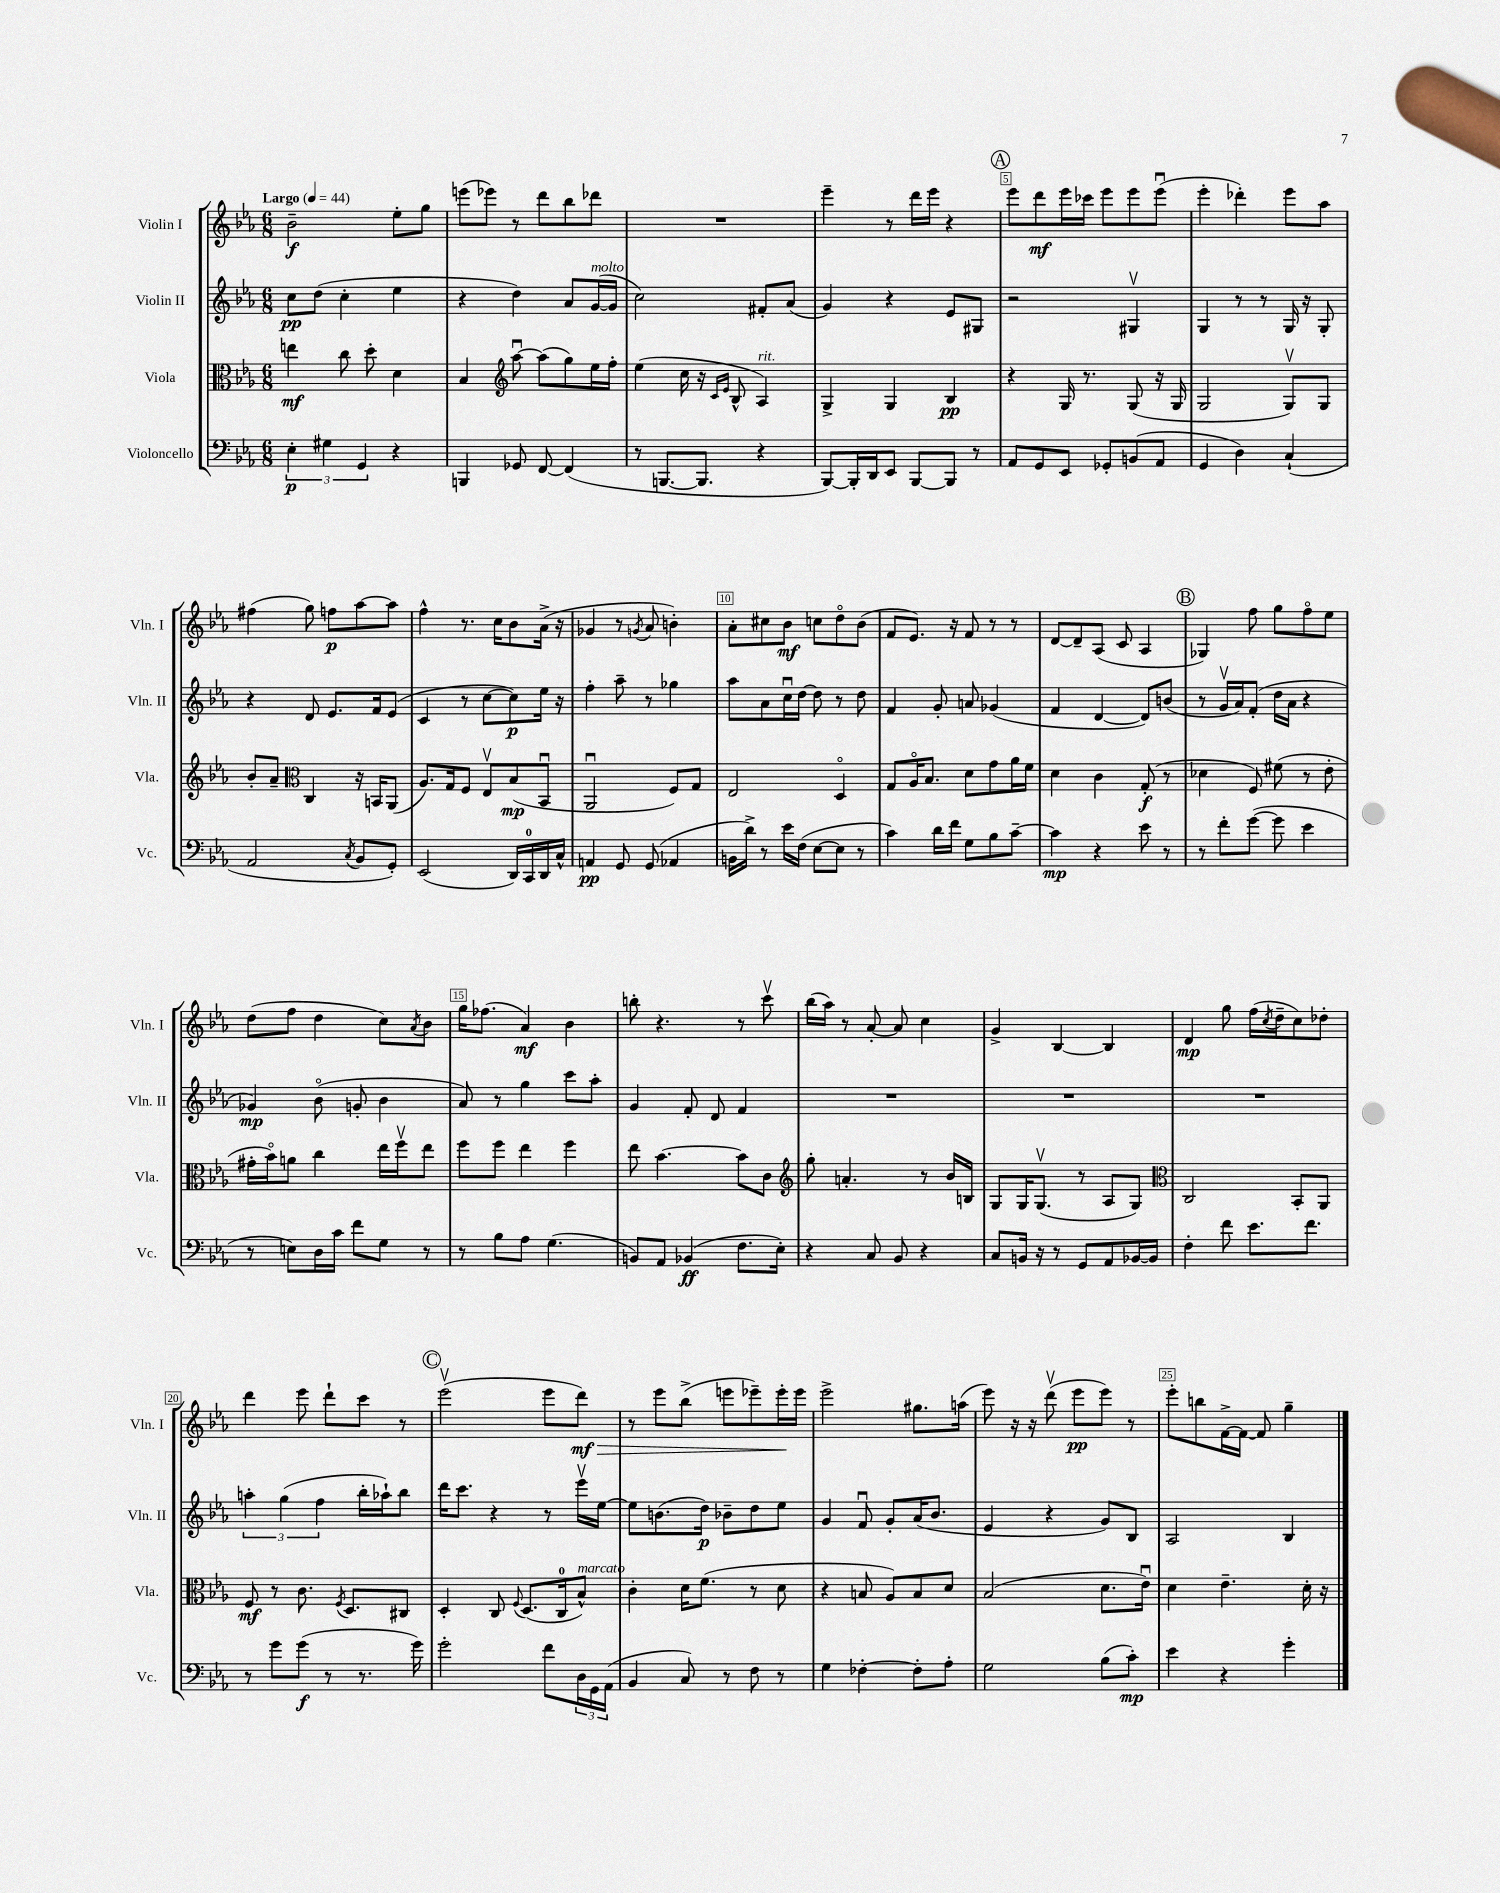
<<
\new StaffGroup <<
\new Staff = "s0" \with { instrumentName = "Violin I" shortInstrumentName = "Vln. I" } {
    \clef treble \key ees \major \numericTimeSignature \time 6/8 \tempo "Largo" 4 = 44
    bes'2--\f ees''8-. g''8 |
    e'''8( ees'''8) r8 d'''8 bes''8 des'''8 |
    R2. |
    ees'''4-- r8 d'''16 ees'''16 r4 |
    \mark \markup { \circle "A" } ees'''8 d'''8\mf ees'''16 ces'''16 ees'''8 ees'''8 ees'''8\downbow( |
    ees'''4-. des'''4-.) ees'''8 aes''8 |
    fis''4( g''8) f''8\p aes''8~ aes''8 |
    f''4-^ r8. c''16 bes'8 aes'16->( r16 |
    ges'4 r8 \acciaccatura { g'8 } aes'8 b'4-.) |
    aes'8-. cis''8 bes'8\mf c''8 d''8\flageolet bes'8( |
    f'8 ees'8.) r16 f'8 r8 r8 |
    d'8~ d'8-- aes8( c'8 aes4 |
    \mark \markup { \circle "B" } ges4) f''8 g''8 f''8\flageolet ees''8 |
    d''8( f''8 d''4 c''8) \acciaccatura { aes'8 } bes'8 |
    g''16 fes''8.( aes'4\mf) bes'4 |
    b''8-. r4. r8 c'''8\upbow |
    bes''16( aes''16) r8 aes'8~-. aes'8 c''4 |
    g'4-> bes4~ bes4 |
    d'4\mp g''8 f''16( \acciaccatura { c''8 } d''16-- c''8) des''8-. |
    d'''4 ees'''8 d'''8-! c'''8 r8 |
    \mark \markup { \circle "C" } ees'''2\upbow( ees'''8 d'''8\mf\>) |
    r8 ees'''8 bes''8->( e'''8 ees'''8--) ees'''16-.\! ees'''16 |
    ees'''2-> gis''8. a''16( |
    ees'''8) r16 r16 d'''8\upbow( ees'''8\pp ees'''8) r8 |
    ees'''8-. b''8 f'16~-> f'16~ f'8 g''4-- \bar "|." |
}
\new Staff = "s1" \with { instrumentName = "Violin II" shortInstrumentName = "Vln. II" } {
    \clef treble \key ees \major \numericTimeSignature \time 6/8
    c''8\pp d''8( c''4-. ees''4 |
    r4 d''4) aes'8 g'16~^\markup { \italic "molto" }( g'16 |
    c''2) fis'8-. aes'8( |
    g'4) r4 ees'8 gis8 |
    \mark \markup { \circle "A" } r2 gis4\upbow |
    g4 r8 r8 g16 r16 g8-. |
    r4 d'8 ees'8. f'16 ees'8( |
    c'4 r8 c''8~ c''8\p) ees''16 r16 |
    f''4-. aes''8-- r8 ges''4 |
    aes''8 aes'8 c''16\downbow d''16~ d''8 r8 d''8 |
    f'4 g'8-. a'8 ges'4( |
    f'4 d'4~ d'8) b'8( |
    \mark \markup { \circle "B" } r8 g'16\upbow aes'16) f'8-.( d''16 aes'16 r4 |
    ges'4\mp) bes'8\flageolet( g'8-. bes'4 |
    aes'8) r8 g''4 c'''8 aes''8-. |
    g'4 f'8-. d'8 f'4 |
    R2. |
    R2. |
    R2. |
    \tuplet 3/2 { a''4-. g''4( f''4 } bes''16-. aes''16-!) bes''8 |
    \mark \markup { \circle "C" } d'''16 c'''8. r4 r8 ees'''16\upbow ees''16~ |
    ees''8 b'8.( d''16\p) bes'8-- d''8 ees''8 |
    g'4 f'8\downbow g'8-. aes'16( bes'8. |
    ees'4 r4 g'8) bes8 |
    aes2 bes4 \bar "|." |
}
\new Staff = "s2" \with { instrumentName = "Viola" shortInstrumentName = "Vla." } {
    \clef alto \key ees \major \numericTimeSignature \time 6/8
    e''4\mf c''8 d''8-. d'4 |
    bes4 \clef treble aes''8~\downbow aes''8( g''8) ees''16 f''16-. |
    ees''4( c''16 r16 \grace { c'16 ees'16 } bes8-^ aes4^\markup { \italic "rit." }) |
    g4-> g4 bes4\pp |
    \mark \markup { \circle "A" } r4 g16 r8. g8( r16 g16 |
    g2 g8\upbow) g8 |
    bes'8-. aes'8-- \clef alto c4 r16 b,16 aes,8( |
    aes8.) g16 f8 ees8\upbow bes8\mp( bes,8\downbow |
    aes,2\downbow f8) g8 |
    ees2 d4\flageolet |
    g8 aes16\flageolet bes8. d'8 g'8 aes'16 f'16 |
    d'4 c'4 g8-.\f( r8 |
    \mark \markup { \circle "B" } des'4 f8) fis'8( r8 ees'8-. |
    gis'16-. bes'16\flageolet) a'8 c''4 ees''16 f''16\upbow ees''8 |
    f''8 f''8 ees''4 f''4 |
    ees''8 bes'4.~ bes'8 c'8 |
    \clef treble g''8-. a'4.-. r8 bes'16 b16 |
    g8 g16 g8.\upbow( r8 aes8 g8) |
    \clef alto c2 bes,8-. aes,8 |
    f8\mf r8 c'8. \acciaccatura { f8 } d8. cis8 |
    \mark \markup { \circle "C" } d4-. c8 \appoggiatura { f8 } d8.( c16-0 bes8-^^\markup { \italic "marcato" }) |
    c'4-. d'16 f'8.( r8 d'8 |
    r4 b8 aes8) b8 d'8 |
    bes2( d'8. ees'16\downbow) |
    d'4 ees'4.-- d'16-. r16 \bar "|." |
}
\new Staff = "s3" \with { instrumentName = "Violoncello" shortInstrumentName = "Vc." } {
    \clef bass \key ees \major \numericTimeSignature \time 6/8
    \tuplet 3/2 { ees4-.\p gis4 g,4 } r4 |
    b,,4 ges,8 f,8~ f,4( |
    r8 b,,8.~ b,,8. r4 |
    bes,,8~) bes,,16-. d,16 ees,8 bes,,8~ bes,,8 r8 |
    \mark \markup { \circle "A" } aes,8 g,8 ees,8 ges,8-. b,8( aes,8 |
    g,4 d4) c4-!( |
    aes,2 \acciaccatura { c8 } bes,8 g,8-.) |
    ees,2( d,16) c,16-0 d,16 c16-^ |
    a,4\pp g,8 g,8( aes,4 |
    b,16 d'16->) r8 ees'16 f16( ees8~ ees8 r8 |
    c'4) d'16 f'16 g8 bes8 c'8~-- |
    c'4\mp r4 ees'8 r8 |
    \mark \markup { \circle "B" } r8 f'8-. g'8~( g'8 ees'4 |
    r8 e8) d16 c'16 f'8 g8 r8 |
    r8 bes8 aes8 g4.( |
    b,8) aes,8 bes,4\ff( f8. ees16-.) |
    r4 c8 bes,8 r4 |
    c8 b,16 r16 r8 g,8 aes,8 bes,16~ bes,16 |
    f4-. f'8 ees'8. f'8. |
    r8 g'8 g'8\f( r8 r8. g'16) |
    \mark \markup { \circle "C" } g'2-. f'8 \tuplet 3/2 { d16 g,16 aes,16( } |
    bes,4 c8) r8 f8 r8 |
    g4 fes4~-. fes8-. aes8-. |
    g2 bes8( c'8-.\mp) |
    ees'4 r4 g'4-. \bar "|." |
}
>>
>>
\layout { \context { \Score \override BarNumber.break-visibility = ##(#f #t #t) barNumberVisibility = #(every-nth-bar-number-visible 5) \override BarNumber.stencil = #(make-stencil-boxer 0.1 0.3 ly:text-interface::print) } }
